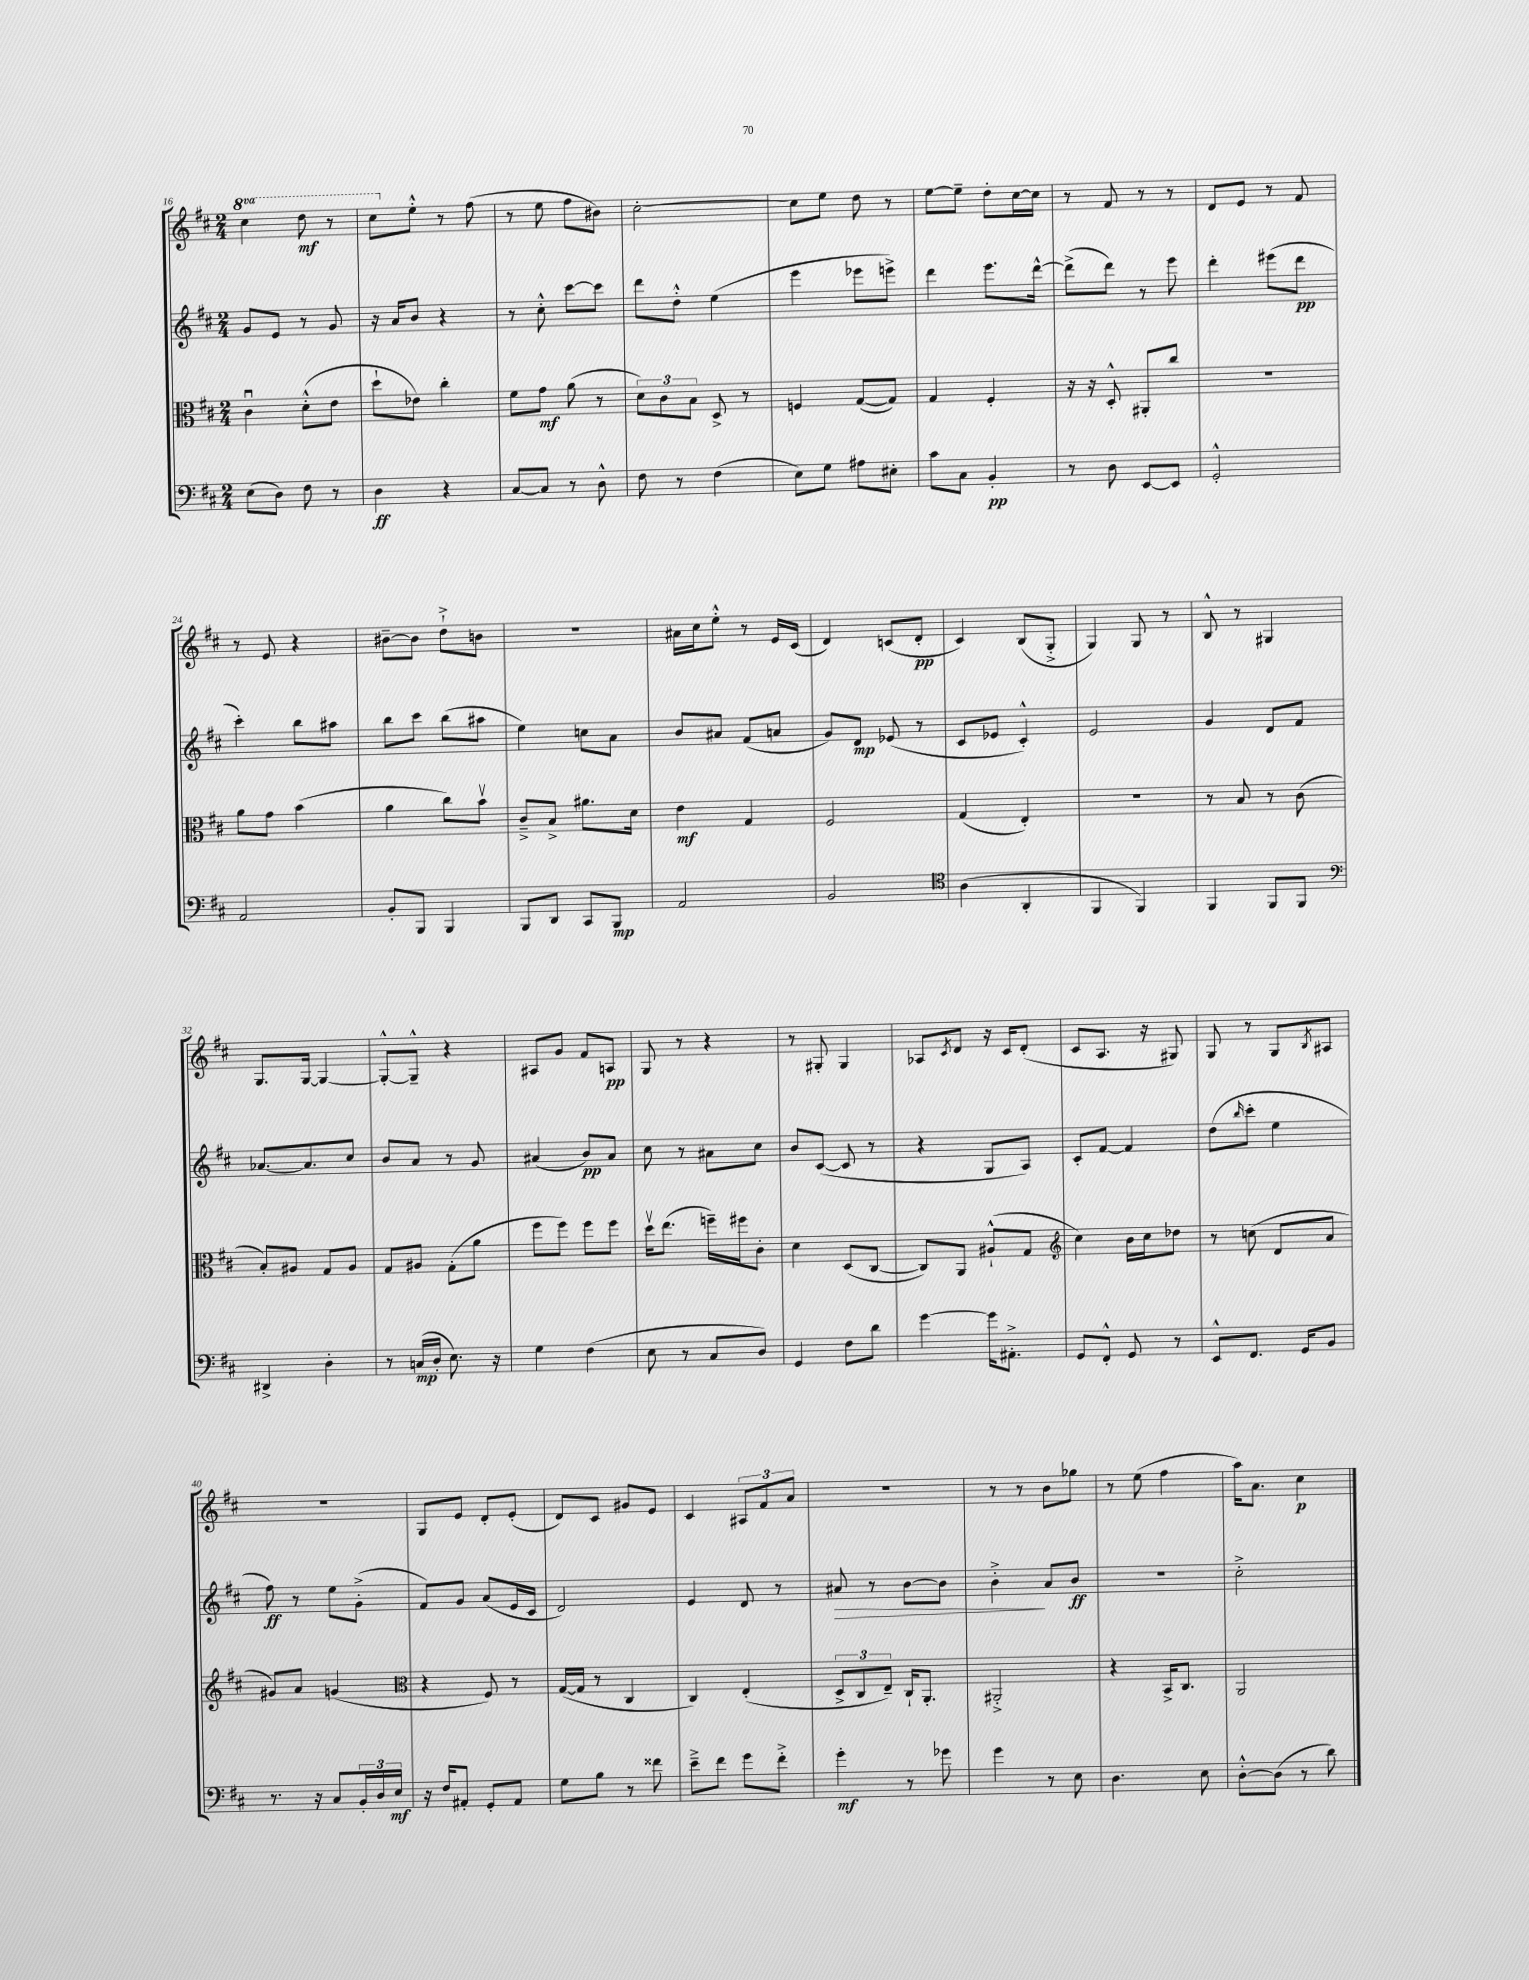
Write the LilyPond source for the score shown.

<<
\new StaffGroup <<
\new Staff = "s0" {
    \clef treble \key d \major \numericTimeSignature \time 2/4 \set Staff.ottavationMarkups = #ottavation-simple-ordinals
    \ottava #1 cis'''4 d'''8\mf r8 |
    cis'''8 \ottava #0 e''8-.-^ r8 fis''8( |
    r8 e''8 fis''8 bis'8) |
    cis''2~-. |
    cis''8 e''8 d''8 r8 |
    e''8~ e''8-- d''8-. cis''16~ cis''16 |
    r8 fis'8 r8 r8 |
    d'8 e'8 r8 fis'8 |
    r8 e'8 r4 |
    bis'8~-- bis'8 d''8-!-> b'8 |
    R2 |
    ais'16 cis''16 e''8-.-^ r8 e'16 cis'16( |
    d'4) c'8( d'8-.\pp |
    cis'4) b8( g8-.-> |
    g4) g8 r8 |
    b8-^ r8 gis4 |
    g8. g16~ g4~ |
    g8~-.-^ g8---^ r4 |
    ais8 g'8 fis'8 a8\pp |
    g8 r8 r4 |
    r8 gis8-. gis4 |
    aes8 \acciaccatura { cis'8 } d'8 r16 cis'16 d'8-.( |
    cis'8 a8. r16 gis8) |
    g8 r8 g8 \acciaccatura { b8 } ais8 |
    r2 |
    g8 e'8 d'8-. e'8-.( |
    d'8) cis'8 gis'8 e'8 |
    cis'4 \tuplet 3/2 { ais8 fis'8 a'8 } |
    r2 |
    r8 r8 b'8 ges''8 |
    r8 e''8( fis''4 |
    a''16) a'8. cis''4\p \bar "|." |
}
\new Staff = "s1" {
    \clef treble \key d \major \numericTimeSignature \time 2/4
    g'8 e'8 r8 g'8 |
    r16 a'16 b'8 r4 |
    r8 cis''8-.-^ cis'''8~ cis'''8 |
    d'''8 d''8-.-^ e''4( |
    e'''4 ees'''8 e'''8->) |
    d'''4 e'''8. d'''16~-^ |
    d'''8->( d'''8) r8 e'''8 |
    d'''4-. eis'''8( d'''8\pp |
    cis'''4-.) b''8 ais''8 |
    b''8 cis'''8 b''8( ais''8 |
    e''4) c''8 a'8 |
    b'8 ais'8 fis'8( a'8 |
    g'8) d'8\mp ees'8( r8 |
    cis'8 ees'8 cis'4-.-^) |
    e'2 |
    g'4 d'8 fis'8 |
    aes'8.~ aes'8. cis''8 |
    b'8 a'8 r8 g'8 |
    ais'4( b'8\pp) ais'8 |
    cis''8 r8 ais'8 cis''8 |
    b'8 cis'8~( cis'8 r8 |
    r4 g8 a8) |
    cis'8-. fis'8~ fis'4 |
    d''8( \grace { b''16 } cis'''8-. e''4 |
    fis''8\ff) r8 e''8 g'8-.->( |
    fis'8) g'8 a'8( e'16 cis'16 |
    d'2) |
    e'4 d'8 r8 |
    ais'8\> r8 b'8~ b'8 |
    b'4-.->\! a'8 b'8\ff |
    R2 |
    cis''2-.-> \bar "|." |
}
\new Staff = "s2" {
    \clef alto \key d \major \numericTimeSignature \time 2/4
    cis'4\downbow d'8-.-^( e'8 |
    d''8-! ees'8) cis''4-. |
    fis'8 g'8\mf a'8( r8 |
    \tuplet 3/2 { d'8) cis'8 b8 } d8-> r8 |
    f4 g8~( g8) |
    g4 fis4-. |
    r16 r16 d8-.-^ ais,8-. cis''8 |
    r2 |
    a'8 g'8 b'4( |
    a'4 cis''8) b'8\upbow |
    cis'8---> b8-> ais'8. d'16 |
    e'4\mf g4 |
    fis2 |
    g4( e4-.) |
    R2 |
    r8 b8 r8 cis'8( |
    b8-.) ais8 g8 ais8 |
    g8 ais8 g8-.( a'8 |
    fis''8 fis''8) fis''8 fis''8 |
    d''16\upbow e''8.( f''16--) fis''16 cis'8-. |
    d'4 d8( cis8~ |
    cis8) a,8 ais8-!-^( g8 |
    \clef treble cis''4) b'16 cis''16 des''8 |
    r8 c''8( d'8 a'8 |
    gis'8) a'8 g'4( |
    \clef alto r4 fis8) r8 |
    g16~( g16 r8 cis4 |
    cis4) e4-.( |
    \tuplet 3/2 { d8-> cis8 e8--) } cis16-! a,8.-. |
    ais,2-.-> |
    r4 b,16-> cis8. |
    a,2 \bar "|." |
}
\new Staff = "s3" {
    \clef bass \key d \major \numericTimeSignature \time 2/4
    e8( d8) fis8 r8 |
    d4\ff r4 |
    cis8~ cis8 r8 d8-^ |
    fis8 r8 fis4( |
    e8) g8 ais8 eis8-. |
    cis'8 cis8 b,4-.\pp |
    r8 d8 e,8~ e,8 |
    g,2-.-^ |
    a,2 |
    b,8-. b,,8 b,,4 |
    b,,8 d,8 cis,8 b,,8\mp |
    a,2 |
    b,2 |
    \clef tenor a4( a,4-. |
    fis,4 fis,4) |
    fis,4 fis,8 fis,8 |
    \clef bass dis,4-> d4-. |
    r8 c16\mp( d16-. e8.) r16 |
    g4 fis4( |
    e8 r8 cis8 d8) |
    g,4 fis8 d'8 |
    g'4~ g'16 ais,8.-.-> |
    g,8 fis,8-.-^ g,8 r8 |
    e,8-^ fis,8. g,16 b,8 |
    r8. r16 cis8 \tuplet 3/2 { b,16-. d16 e16\mf } |
    r16 fis16 ais,8-. g,8-. ais,8 |
    g8 b8 r8 fisis'8 |
    e'8---> fis'8 g'8 fis'8-.-> |
    g'4-.\mf r8 ges'8 |
    g'4 r8 e8 |
    d4. e8 |
    d8~-.-^ d8( r8 d'8) \bar "|." |
}
>>
>>
\layout { \context { \Score currentBarNumber = #16 } }
